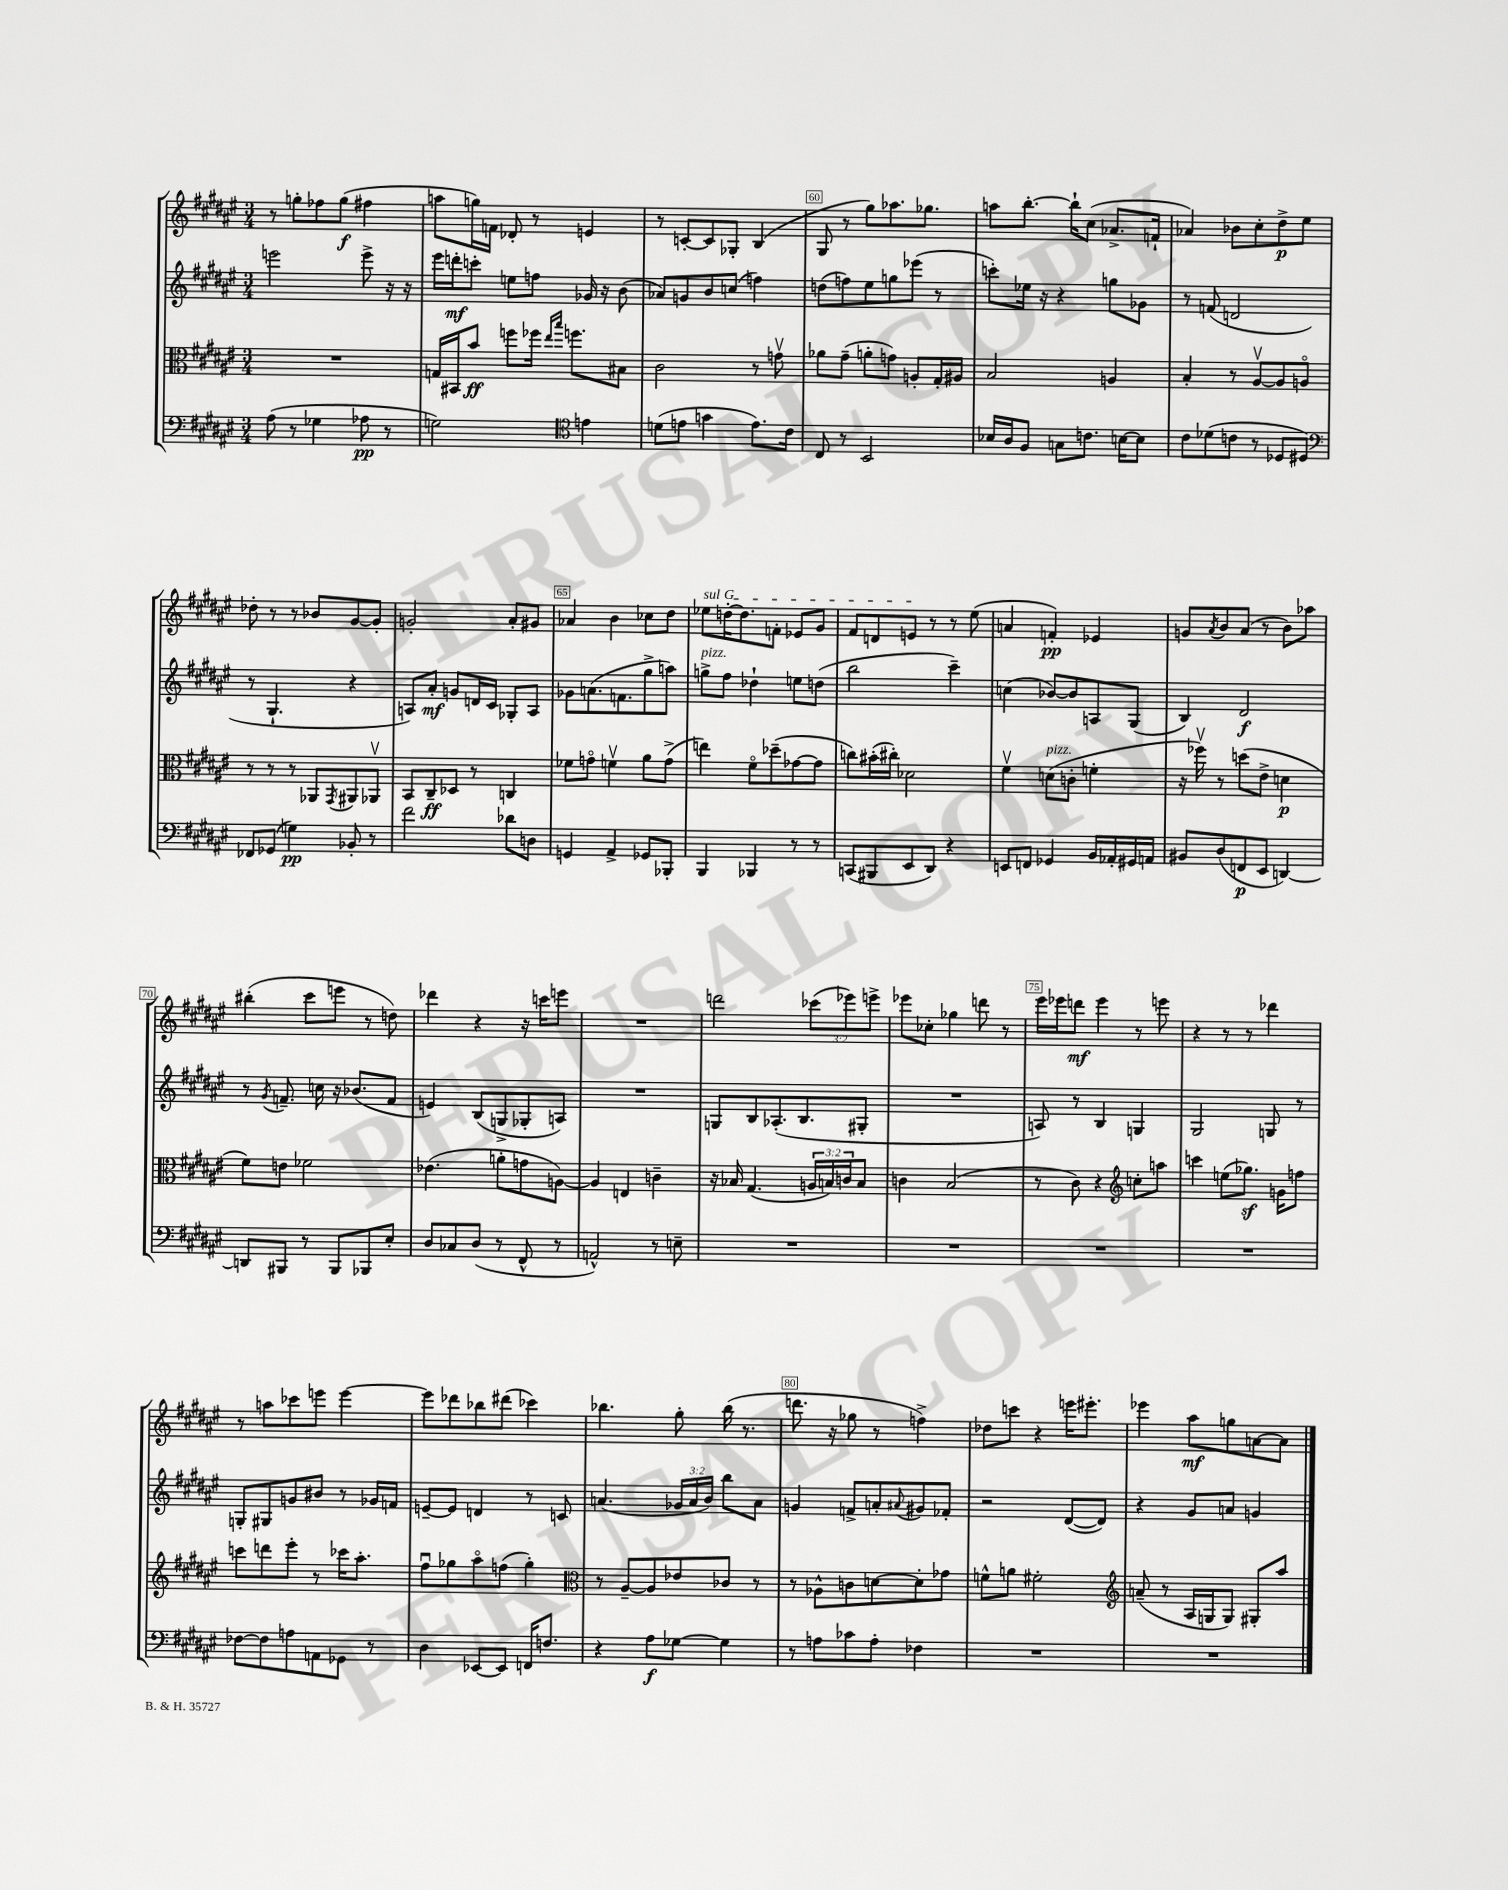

**kern	**kern	**kern	**kern
*staff4	*staff3	*staff2	*staff1
*clefF4	*clefC3	*clefG2	*clefG2
*k[f#c#g#d#a#e#]	*k[f#c#g#d#a#e#]	*k[f#c#g#d#a#e#]	*k[f#c#g#d#a#e#]
*M3/4	*M3/4	*M3/4	*M3/4
(8A#	2.r	2eee	8r
8r	.	.	8gg'
4G-	.	.	8ff-
.	.	.	(8gg
8A-	.	8eee^	4ff#
8r	.	16r	.
.	.	16r	.
=	=	=	=
2G)	16G	16eee#	8aa
.	16BB#	16ddd'	.
.	8b	8ccc'	16gg)
.	.	.	16f
.	8ff	8ee	8d-'
.	16ff-	8ff	8r
.	16qqee#	.	.
.	16qqbb	.	.
.	8.ff	.	.
*clefC4	*	*	*
4e	.	16g-	4e
.	.	16r	.
.	8B#	(8b	.
=	=	=	=
(8d	2c#	8a-)	8r
8e	.	8g	[8c'
4g	.	8b	8c]
.	.	(8cc	8G-'
8.e)	8r	4ff)	(4B
.	8gv	.	.
16c#	.	.	.
=	=	=	=
8C#	8a-	(8dd	8G#
8r	(8g#~	8ff)	8r
2BB	8a'	8ee#	8gg#)
.	8g)	8gg	8.aa-
.	8A'	(8eee-	.
.	.	.	8.gg-
.	16G#'	8r	.
.	16A#	.	.
=	=	=	=
16B-	2B	8ccc')	8aa
16A#	.	.	.
8F#	.	16ee-	[8.bb'
.	.	16r	.
8G	.	4r	.
.	.	.	16bb`]
8.c	.	.	(8cc#
.	4A	8gg	8.a-^
[16B	.	.	.
8B]	.	8g-	.
.	.	.	16f`
=	=	=	=
8c#	4B'	8r	4a-)
(8d-	.	(8f	.
8c	8r	2d	8b-
8r	[8A#v	.	8cc#'
8D-	8A#]	.	8dd#^
8D#)	8Ao	.	8ee#
=	=	=	=
*clefF4	*	*	*
8FF-	8r	8r	8dd-'
(8GG-	8r	4.G#`	8r
4G)	8r	.	8r
.	8AA-	.	8b-
.	8qGG#	.	.
8BB-'	8AA#	4r	[8g#
8r	8AA-v	.	8g#']
=	=	=	=
2f#	8BB	8A)	2g'
.	8C#~	8a#'	.
.	8D-	8g	.
.	8r	16d	.
.	.	16c#	.
8d-	4C	8G-'	8a#'
8D	.	8A	8g#
=	=	=	=
4GG	8f-	8g-	4a-
.	8go	(8.a	.
4AA#^	4fv	.	4b
.	.	8.f	.
8GG-	8a#	8gg#^	8cc-
8BBB-'	(8g^	8aa)	8dd#
=	=	=	=
4BBB	4ee)	8gg^	8ee-
.	.	8ff#	[16dd'
.	.	.	8.dd]
4BBB-	8f#o	4dd-`	.
.	(8dd-~	.	8f'
8r	[8g-	8ee	8e-
8r	8g-]	(8dd	8g#
=	=	=	=
(8CC	8cc)	2bb	8f#
8BBB#	(16b#'	.	8d
.	16cc#')	.	.
8EE#	2d-	.	8e
8DD#)	.	.	8r
4r	.	4ccc#~)	8r
.	.	.	(8ee#
=	=	=	=
8EE	4f#v	(4cc	4a
8FF	.	.	.
4GG-	(8d	[8b-)	4f')
.	8c'	8b-]	.
16BB	4f'	8A	4e-
16AA-'	.	.	.
16GG#	.	(8G#	.
16AA	.	.	.
=	=	=	=
8BB#	16r	4B)	8g
.	16ff-v)	.	.
.	.	.	8qa#
(8D#	8r	.	8b
8FF	(8dd	2d#	(8a#
8EE#	8e#^	.	8r
[4DD)	4d	.	8b)
.	.	.	8aa-
=	=	=	=
8DD]	8f#)	8r	(4bb#'
.	.	8qg#	.
8BBB#	8e	8.f~	.
8r	2f-	.	8ccc#
.	.	16cc	.
8BBB#	.	16r	8eee
.	.	(8.b-	.
8BBB-	.	.	8r
8E#'	.	8f	8dd)
=	=	=	=
8D#	(4.e-	4e)	4ddd-
8C-	.	.	.
(8D#	.	(8B	4r
8r	8a'	8G^	.
8FF#^^	8g	8G-'	16r
.	.	.	16ccc
8r	[8A)	8A)	8eee
=	=	=	=
2AA^^)	4A]	2.r	2.r
.	4E	.	.
8r	4c~	.	.
8E~	.	.	.
=	=	=	=
2.r	16r	8G	2ddd
.	16B-	.	.
.	(4.G#	8B	.
.	.	(8.A-'	.
.	.	8.B	.
.	24A	.	(12ccc-
.	24B)	.	.
.	24c	.	12eee-)
.	8B	8G#'	.
.	.	.	12eee^
=	=	=	=
2.r	4c	2.r	8eee-
.	.	.	8cc-'
.	(2B	.	4gg-
.	.	.	8ddd
.	.	.	8r
=	=	=	=
2.r	8r	8A)	16eee#
.	.	.	16eee-
.	8c#)	8r	8ddd
.	4r	4B	4eee-
*	*clefG2	*	*
.	8cc'	4G	8r
.	8aa	.	8eee
=	=	=	=
2.r	4ccc	2G#	4r
.	(8ee	.	8r
.	8.gg-)	.	8r
.	.	8G	4ddd-
.	16g	.	.
.	8ff	8r	.
=	=	=	=
[8F-	8ccc	8G'	8r
8F-]	8ddd	8G#	8aa
8A	8eee#'	8g	8ccc-
8AA	8r	8b#	8eee
8GG-	16ccc-	8r	[4eee
.	8.aa#'	.	.
8r	.	16g-	.
.	.	16f	.
=	=	=	=
4D#	8ff#u	[8e~	8eee]
.	8gg-	8e]	8ddd-
[8EE-	8aa#o	4d	8bb-
8EE-]	(8ff	.	(8ddd#
16FF	4gg-')	8r	4ccc-)
8.F	.	.	.
.	.	8c	.
=	=	=	=
*	*clefC3	*	*
4r	8r	(4.a	4.bb-
.	[8A#~	.	.
8A#	8A#]	.	.
[8G-	8e-	24g-	8gg#'
.	.	24a	.
.	.	24b)	.
4G-]	8c-	8bb	(16bb-
.	.	.	8.r
.	8r	8a	.
=	=	=	=
8r	8r	4g	8.ddd
8A	8A-^^	.	.
.	.	.	16r
8c-	8c	8f^	8gg-
8A'	[8d	8a'	8r
.	.	8qqa#	.
4F-	8d']	8g#	4ff^)
.	8g-	8f-'	.
=	=	=	=
2.r	8f^^	2r	8dd-
.	8a	.	8ccc
.	2f#'	.	4r
.	.	([8d#	16eee
.	.	.	8.eee#'
.	.	8d#])	.
=	=	=	=
*	*clefG2	*	*
2.r	(8a~	4r	4eee-
.	8r	.	.
.	16A#	8g#	8aa#
.	16G	.	.
.	8G)	8a	8gg
.	8G#'	4g	[8a
.	8aa#	.	8a]
==	==	==	==
*-	*-	*-	*-
